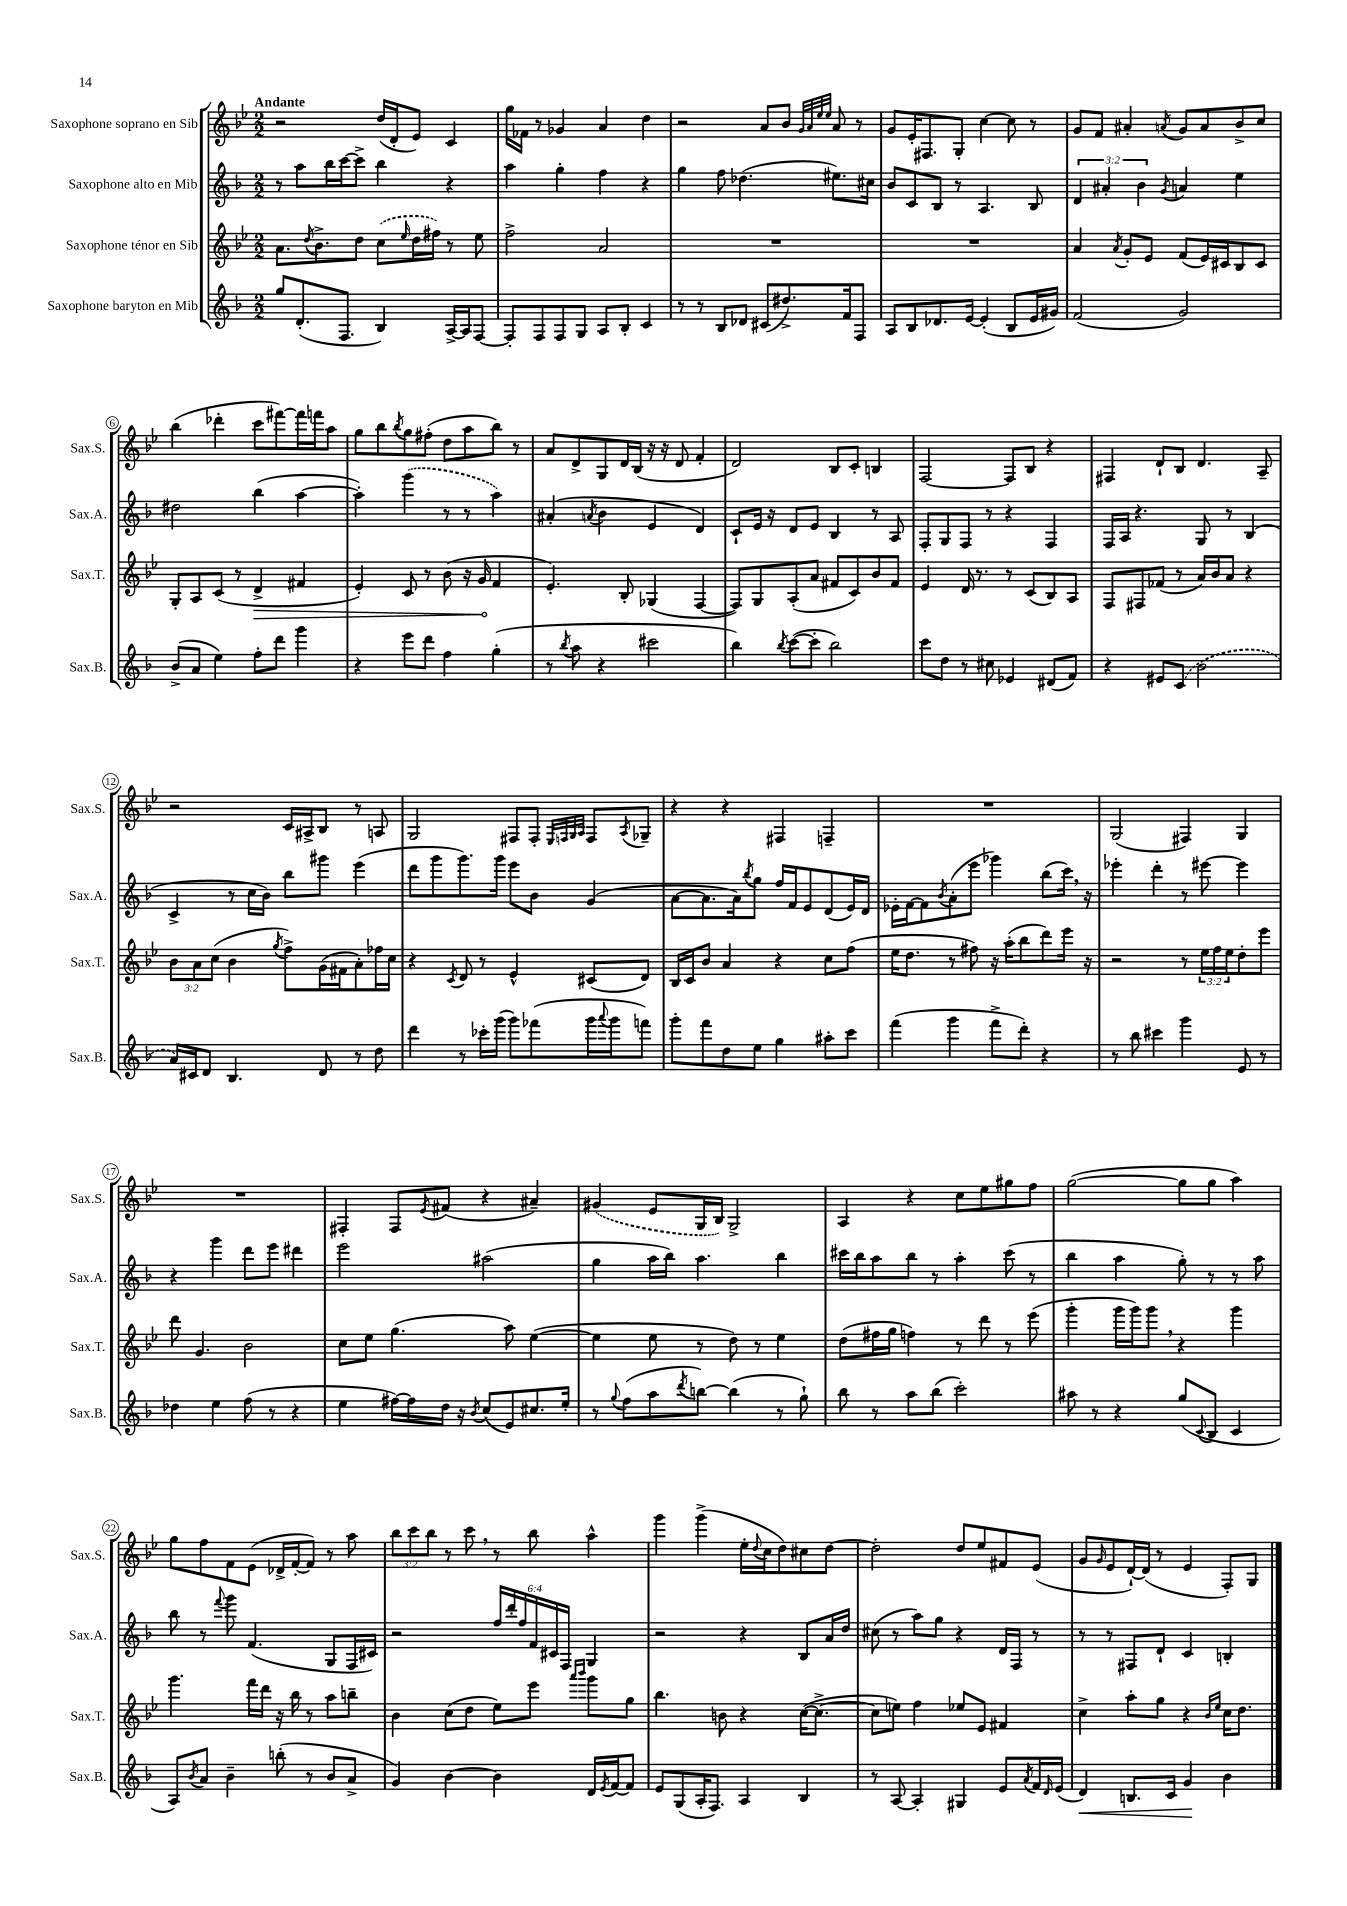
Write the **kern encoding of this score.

**kern	**dynam	**kern	**dynam	**kern	**kern
*part4	*part4	*part3	*part3	*part2	*part1
*staff4	*staff4	*staff3	*staff3	*staff2	*staff1
*I"Saxophone baryton en Mib	*	*I"Saxophone ténor en Sib	*	*I"Saxophone alto en Mib	*I"Saxophone soprano en Sib
*I'Sax.B.	*	*I'Sax.T.	*	*I'Sax.A.	*I'Sax.S.
*clefG2	*	*clefG2	*	*clefG2	*clefG2
*k[b-]	*	*k[b-e-]	*	*k[b-]	*k[b-e-]
*M2/2	*	*M2/2	*	*M2/2	*M2/2
=1	=1	=1	=1	=1	=1
!	!	!	!	!	!LO:TX:a:B:t=Andante
8gg/L	.	8.a\L	.	8r	2r
(8.d'/	.	.	.	8aa\L	.
.	.	8qdd/	.	.	.
.	.	8.b-^\	.	.	.
.	.	.	.	16bb-\L	.
8.F/J	.	.	.	[16ccc\J	.
.	.	8dd\J	.	8ccc^\J]	.
4B-/)	.	(8cc\L	.	4bb-\	(16dd/LL
.	.	.	.	.	16d'/J
.	.	16qqee-/	.	.	.
.	.	16dd\L	.	.	8e-/J)
.	.	16ff#X\JJ)	.	.	.
[16A^/LL	.	8r	.	4r	4c/
16A/J]	.	.	.	.	.
[8F/J	.	8ee-\	.	.	.
=2	=2	=2	=2	=2	=2
8F'/L]	.	2ff^\	.	4aa\	16gg\LL
.	.	.	.	.	16f-X\JJ
8F/	.	.	.	.	8r
8F/	.	.	.	4gg'\	4g-X/
8G/J	.	.	.	.	.
8A/L	.	2a/	.	4ff\	4a/
8B-'/J	.	.	.	.	.
4c/	.	.	.	4r	4dd\
=3	=3	=3	=3	=3	=3
8r	.	1r	.	4gg\	2r
8r	.	.	.	.	.
8B-/L	.	.	.	8ff\	.
8d-X/J	.	.	.	(4.dd-X\	.
(8c#X/L	.	.	.	.	8a/L
8.dd#X^/)	.	.	.	.	8b-/J
.	.	.	.	.	32qqg/LLL
.	.	.	.	.	32qqa/
.	.	.	.	.	32qqee-/
.	.	.	.	.	32qqee-/JJJ
.	.	.	.	8.ee#X\L)	8a/
16f/k	.	.	.	.	.
8F/J	.	.	.	.	8r
.	.	.	.	16cc#X\Jk	.
=4	=4	=4	=4	=4	=4
8A/L	.	1r	.	8b-/L	8g/L
8B-/	.	.	.	8c/	16e-'/K
.	.	.	.	.	8.F#X/
8.d-X/	.	.	.	8B-/J	.
.	.	.	.	8r	8G'/J
[16e/Jk	.	.	.	.	.
(4e'/]	.	.	.	4.A/	[4cc\
8B-/L	.	.	.	.	8cc\]
16e/L	.	.	.	8B-/	8r
16g#X/JJ)	.	.	.	.	.
=5	=5	=5	=5	=5	=5
(2f/	.	4a/	.	6d/	8g/L
.	.	.	.	.	8f/J
.	.	.	.	6a#X'/	.
.	.	8qa/	.	.	.
.	.	8g'/L	.	.	4a#X'/
.	.	.	.	6b-\	.
.	.	8e-/J	.	.	.
.	.	.	.	8qg/	8qan/
2g/)	.	(8f/L	.	4an/	8g/L
.	.	16e-/L)	.	.	8a/
.	.	16c#X/J	.	.	.
.	.	8B-/	.	4ee\	8b-^/
.	.	8c#/J	.	.	8cc/J
!!LO:LB:g=z
=6	=6	=6	=6	=6	=6
(8b-^/L	.	8G'/L	.	2dd#X\	(4bb-\
8a/J	.	8A/	.	.	.
4ee\)	.	(8c/J	.	.	4ddd-X'\
.	.	8r	.	.	.
!	!	!	!LO:HP:b	!	!
8ff'\L	.	4d^/	>	(4bb-\	8ccc\L
8ddd\J	.	.	.	.	[8fff#X\)
4ggg\	.	4f#X/	.	[4aa\	16fff#\L]
.	.	.	.	.	16fffn\J
.	.	.	.	.	8aa\J
=7	=7	=7	=7	=7	=7
4r	.	4e-'/)	.	4aa'\])	8gg\L
.	.	.	.	.	8bb-\
.	.	.	.	.	8qbb-/
8eee\L	.	8c/	.	(4ggg\	8gg\
8ddd\J	.	8r	.	.	(8ff#X'\J
4ff\	.	(8b-\	.	8r	8dd\L
.	.	16r	.	8r	8aa\
.	.	16g/	.	.	.
(4gg'\	.	4f/	]	4aa\)	8bb-\J)
.	.	.	.	.	8r
=8	=8	=8	=8	=8	=8
8r	.	4.e-'/)	.	(4a#X'/	8a/L
8qbb-/	.	.	.	.	.
8aa\	.	.	.	.	8d^/
.	.	.	.	8qan/	.
4r	.	.	.	4b-\	8G/
.	.	8B-'/	.	.	16d/L
.	.	.	.	.	(16B-/JJ
2ccc#X\	.	(4G-X/	.	4e/	16r
.	.	.	.	.	16r
.	.	.	.	.	8d/
.	.	[4F/	.	4d/)	4f'/
=9	=9	=9	=9	=9	=9
4bb-\)	.	8F/L])	.	8c`/L	2d/)
.	.	8G/	.	16e/Jk	.
.	.	.	.	16r	.
8qbb-/	.	.	.	.	.
([8ccc\L	.	(8A'/	.	8d/L	.
8ccc'\J]	.	8a/J	.	8e/J	.
2bb-\)	.	8f#X/L	.	4B-/	8B-/L
.	.	8c/)	.	.	8c'/J
.	.	8b-/	.	8r	4Bn/
.	.	8f#/J	.	8A/	.
=10	=10	=10	=10	=10	=10
8ccc\L	.	4e-/	.	8F'/L	[2F/
8dd\J	.	.	.	8G/	.
8r	.	16d/	.	8F/J	.
.	.	8.r	.	.	.
8cc#X\	.	.	.	8r	.
4e-X/	.	8r	.	4r	8F/L]
.	.	(8c/L	.	.	8B-/J
(8d#X/L	.	8B-/)	.	4F/	4r
8f/J)	.	8A/J	.	.	.
=11	=11	=11	=11	=11	=11
4r	.	8F/L	.	16F/LL	4F#X/
.	.	.	.	16A/JJ	.
.	.	8F#X/	.	4.r	.
8e#X/L	.	(8f-X/J	.	.	8d`/L
(8c/J	.	8r	.	.	8B-/J
2b-\	.	16a/LL)	.	8G/	4.d/
.	.	16b-/J	.	.	.
.	.	8a/J	.	8r	.
.	.	4r	.	(4B-/	.
.	.	.	.	.	8A~/
!!LO:LB:g=z
=12	=12	=12	=12	=12	=12
16a/LL)	.	12b-\L	.	4c^/	2r
16c#X/J	.	.	.	.	.
.	.	12a\	.	.	.
8d/J	.	.	.	.	.
.	.	(12cc\J	.	.	.
4.B-/	.	4b-\	.	8r	.
.	.	.	.	16cc\LL	.
.	.	.	.	16b-\JJ)	.
.	.	8qgg/	.	.	.
.	.	8ff^\L)	.	8bb-\L	16c/LL
.	.	.	.	.	16A#X^/J
8d/	.	(16g\L	.	8ggg#X\J	8B-/J
.	.	16f#X\J	.	.	.
8r	.	8a'\)	.	(4eee\	8r
8dd\	.	16ff-X\L	.	.	8An/
.	.	16cc\JJ	.	.	.
=13	=13	=13	=13	=13	=13
4ddd\	.	4r	.	8ddd\L	2G/
.	.	.	.	8ggg\	.
.	.	8qc/	.	.	.
8r	.	8d/	.	8.ggg\)	.
16ccc-X'\LL	.	8r	.	.	.
(16ggg\JJ	.	.	.	16ggg\Jk	.
8ggg\L)	.	4e-^^/	.	8eee\L	8F#X/L
(8fff-X\	.	.	.	8b-\J	8F#'/J
.	.	.	.	.	32qqE-/LLL
.	.	.	.	.	32qqFn/
.	.	.	.	.	32qqG/
.	.	.	.	.	32qqA/JJJ
16ggg\L	.	(8c#X/L	.	(4g/	8F/L
8qqaaa/	.	.	.	.	.
16ggg\J	.	.	.	.	.
.	.	.	.	.	8qA/
8fffn\J)	.	8d/J)	.	.	8G-X~/J
=14	=14	=14	=14	=14	=14
8ggg'\L	.	16B-/LL	.	[8a\L	4r
.	.	16c/J	.	.	.
8fff\	.	8b-/J	.	8.a\]	.
8dd\	.	4a/	.	.	4r
.	.	.	.	16a\k)	.
.	.	.	.	8qbb-/	.
8ee\J	.	.	.	8gg\J	.
4gg\	.	4r	.	16ff/LL	4F#X/
.	.	.	.	16f/J	.
.	.	.	.	8e/	.
8aa#X'\L	.	8cc\L	.	(8d/	4Fn~/
8ccc\J	.	(8ff\J	.	16e/L)	.
.	.	.	.	16d/JJ	.
=15	=15	=15	=15	=15	=15
(4fff\	.	16ee-\KL	.	16e-X'\LL	1r
.	.	8.dd\J	.	[16f\J	.
.	.	.	.	8f\]	.
.	.	.	.	8qb-/	.
4ggg\	.	8r	.	(8a'\	.
.	.	8ff#X\)	.	8eee\J	.
8fff^\L	.	16r	.	4ggg-X\)	.
.	.	(16aa'\KL	.	.	.
8ddd'\J)	.	8bb-\	.	.	.
4r	.	8ddd\)	.	(8bb-\L	.
.	.	16eee-\Jk	.	16ccc,\Jk)	.
.	.	16r	.	16r	.
=16	=16	=16	=16	=16	=16
8r	.	2r	.	4eee-X'\	(2G/
8bb-\	.	.	.	.	.
4ccc#X\	.	.	.	4ddd'\	.
4ggg\	.	8r	.	8r	4F#X/)
.	.	24ee-\LL	.	[8eee#X\	.
.	.	24ff\	.	.	.
.	.	24ee-\J	.	.	.
8e/	.	8dd'\	.	4eee#\]	4G/
8r	.	8eee-\J	.	.	.
!!LO:LB:g=z
=17	=17	=17	=17	=17	=17
4dd-X\	.	8ddd\	.	4r	1r
.	.	4.g/	.	.	.
4ee\	.	.	.	4ggg\	.
(8ff\	.	2b-\	.	8ddd\L	.
8r	.	.	.	8eee\J	.
4r	.	.	.	4ddd#X\	.
=18	=18	=18	=18	=18	=18
4ee\	.	8cc\L	.	2eee\	4F#X'/
.	.	8ee-\J	.	.	.
[16ff#X\LL)	.	(4.gg\	.	.	8F#/L
16ff#\]	.	.	.	.	.
.	.	.	.	.	8qe-/
16dd\JJ	.	.	.	.	(8f#X/J
16r	.	.	.	.	.
8qb-/	.	.	.	.	.
(8cc/L	.	.	.	(2aa#X\	4r
8e/)	.	8aa\)	.	.	.
8.cc#X/	.	([4ee-\	.	.	4a#X~/)
16ee'/Jk	.	.	.	.	.
=19	=19	=19	=19	=19	=19
8r	.	4ee-\]	.	4gg\	(4g#X/
8qqgg/	.	.	.	.	.
(8ff\L	.	.	.	.	.
8aa\	.	8ee-\	.	16aa\LL	8e-/L
.	.	.	.	16bb-\JJ)	.
8qddd/	.	.	.	.	.
[8bbn\J)	.	8r	.	4.aa\	16G/L
.	.	.	.	.	16B-/JJ)
(4bb\]	.	8dd\)	.	.	2G^/
.	.	8r	.	.	.
8r	.	4ee-\	.	4bb-\	.
8gg`\)	.	.	.	.	.
=20	=20	=20	=20	=20	=20
8bb-\	.	(8dd\L	.	16ccc#X\LL	4A/
.	.	.	.	16bb-\J	.
8r	.	16ff#X\L	.	8aa\	.
.	.	16gg\JJ	.	.	.
8aa\L	.	4ffn\)	.	8bb-\J	4r
(8bb-\J	.	.	.	8r	.
2ccc'\)	.	8r	.	4aa'\	8cc\L
.	.	8ddd\	.	.	8ee-\
.	.	8r	.	(8ccc#\	8gg#X\
.	.	(8eee-\	.	8r	8ff\J
=21	=21	=21	=21	=21	=21
8aa#X\	.	4ggg'\	.	4bb-\	([2gg\
8r	.	.	.	.	.
4r	.	16ggg\LL	.	4aa\	.
.	.	16ggg\J)	.	.	.
.	.	8ggg,\J	.	.	.
(8gg/L	.	4r	.	8gg'\)	8gg\L]
8qqc/	.	.	.	.	.
8B-/J	.	.	.	8r	8gg\J
4c/	.	4ggg\	.	8r	4aa\)
.	.	.	.	8aa\	.
!!LO:LB:g=z
=22	=22	=22	=22	=22	=22
8A/L)	.	4.ggg\	.	8bb-\	8gg\L
8qb-/	.	.	.	.	.
8a/J	.	.	.	8r	8ff\
.	.	.	.	8qqfff/	.
4b-~\	.	.	.	8ggg\	8f\
.	.	16fff\LL	.	(4.f/	(8e-\J
.	.	16ddd\JJ	.	.	.
(8bbn'\	.	16r	.	.	16d-X^/LL
.	.	16bb-\	.	.	[16f'/J
8r	.	8r	.	.	8f/J])
8b-/L	.	8aa\L	.	8G/L	8r
8a^/J	.	8bbn~\J	.	16F/L	8aa\
.	.	.	.	16c#X/JJ)	.
=23	=23	=23	=23	=23	=23
4g/)	.	4b-\	.	2r	12bb-\L
.	.	.	.	.	12ccc\
.	.	.	.	.	12bb-\J
[4b-\	.	(8cc\L	.	.	8r
.	.	8dd\J	.	.	8ccc,\
4b-\]	.	8ee-\L)	.	24ff/LL	8r
.	.	.	.	24ddd'/	.
.	.	.	.	24ff/	.
.	.	8eee-\J	.	24f/	8bb-\
.	.	.	.	24c#X/	.
.	.	.	.	24F/JJ	.
.	.	16qqaaa/LL	.	.	.
.	.	16qqbbb-/JJ	.	.	.
16d/LL	.	8ggg\L	.	4G/	4aa^^\
8qe/	.	.	.	.	.
[16f/J	.	.	.	.	.
8f/J]	.	8gg\J	.	.	.
=24	=24	=24	=24	=24	=24
8e/L	.	4.bb-\	.	2r	4ggg\
(8G/	.	.	.	.	.
16A'/K	.	.	.	.	(4ggg^\
8.F/J)	.	.	.	.	.
.	.	8bn\	.	.	.
4A/	.	4r	.	4r	16ee-'\LL
.	.	.	.	.	8qqdd/
.	.	.	.	.	16cc\J
.	.	.	.	.	8dd\)
4B-/	.	([16cc\KL	.	8B-/L	8cc#X\
.	.	8.cc^\J_	.	.	.
.	.	.	.	16a/L	[8dd\J
.	.	.	.	16dd/JJ	.
=25	=25	=25	=25	=25	=25
8r	.	8cc\L]	.	(8cc#X\	2dd'\]
[8A/	.	8een\J)	.	8r	.
4A'/]	.	4ff\	.	8aa\L)	.
.	.	.	.	8gg\J	.
4G#X/	.	8ee-X/L	.	4r	8dd/L
.	.	8e-/J	.	.	8ee-/
8e/L	.	4f#X/	.	16d/LL	8f#X/
.	.	.	.	16F/JJ	.
8qa/	.	.	.	.	.
16f/L	.	.	.	8r	(8e-/J
16qqd/	.	.	.	.	.
(16e/JJ	.	.	.	.	.
=26	=26	=26	=26	=26	=26
!	!LO:HP:b	!	!	!	!
4d/)	<	4cc^\	.	8r	8g/L
.	.	.	.	.	16qqg/
.	.	.	.	8r	8e-/
8.Bn/L	.	8aa'\L	.	8F#X/L	[16d`/L)
.	.	.	.	.	(16d/JJ]
.	.	8gg\J	.	8d`/J	8r
16c/Jk	.	.	.	.	.
4g/	.	4r	.	4c/	4e-/
.	.	16qqb-/LL	.	.	.
.	.	16qqee-/JJ	.	.	.
4b-\	[	16cc\KL	.	4Bn'/	8F'/L)
.	.	8.dd\J	.	.	.
.	.	.	.	.	8G/J
==	==	==	==	==	==
*-	*-	*-	*-	*-	*-
